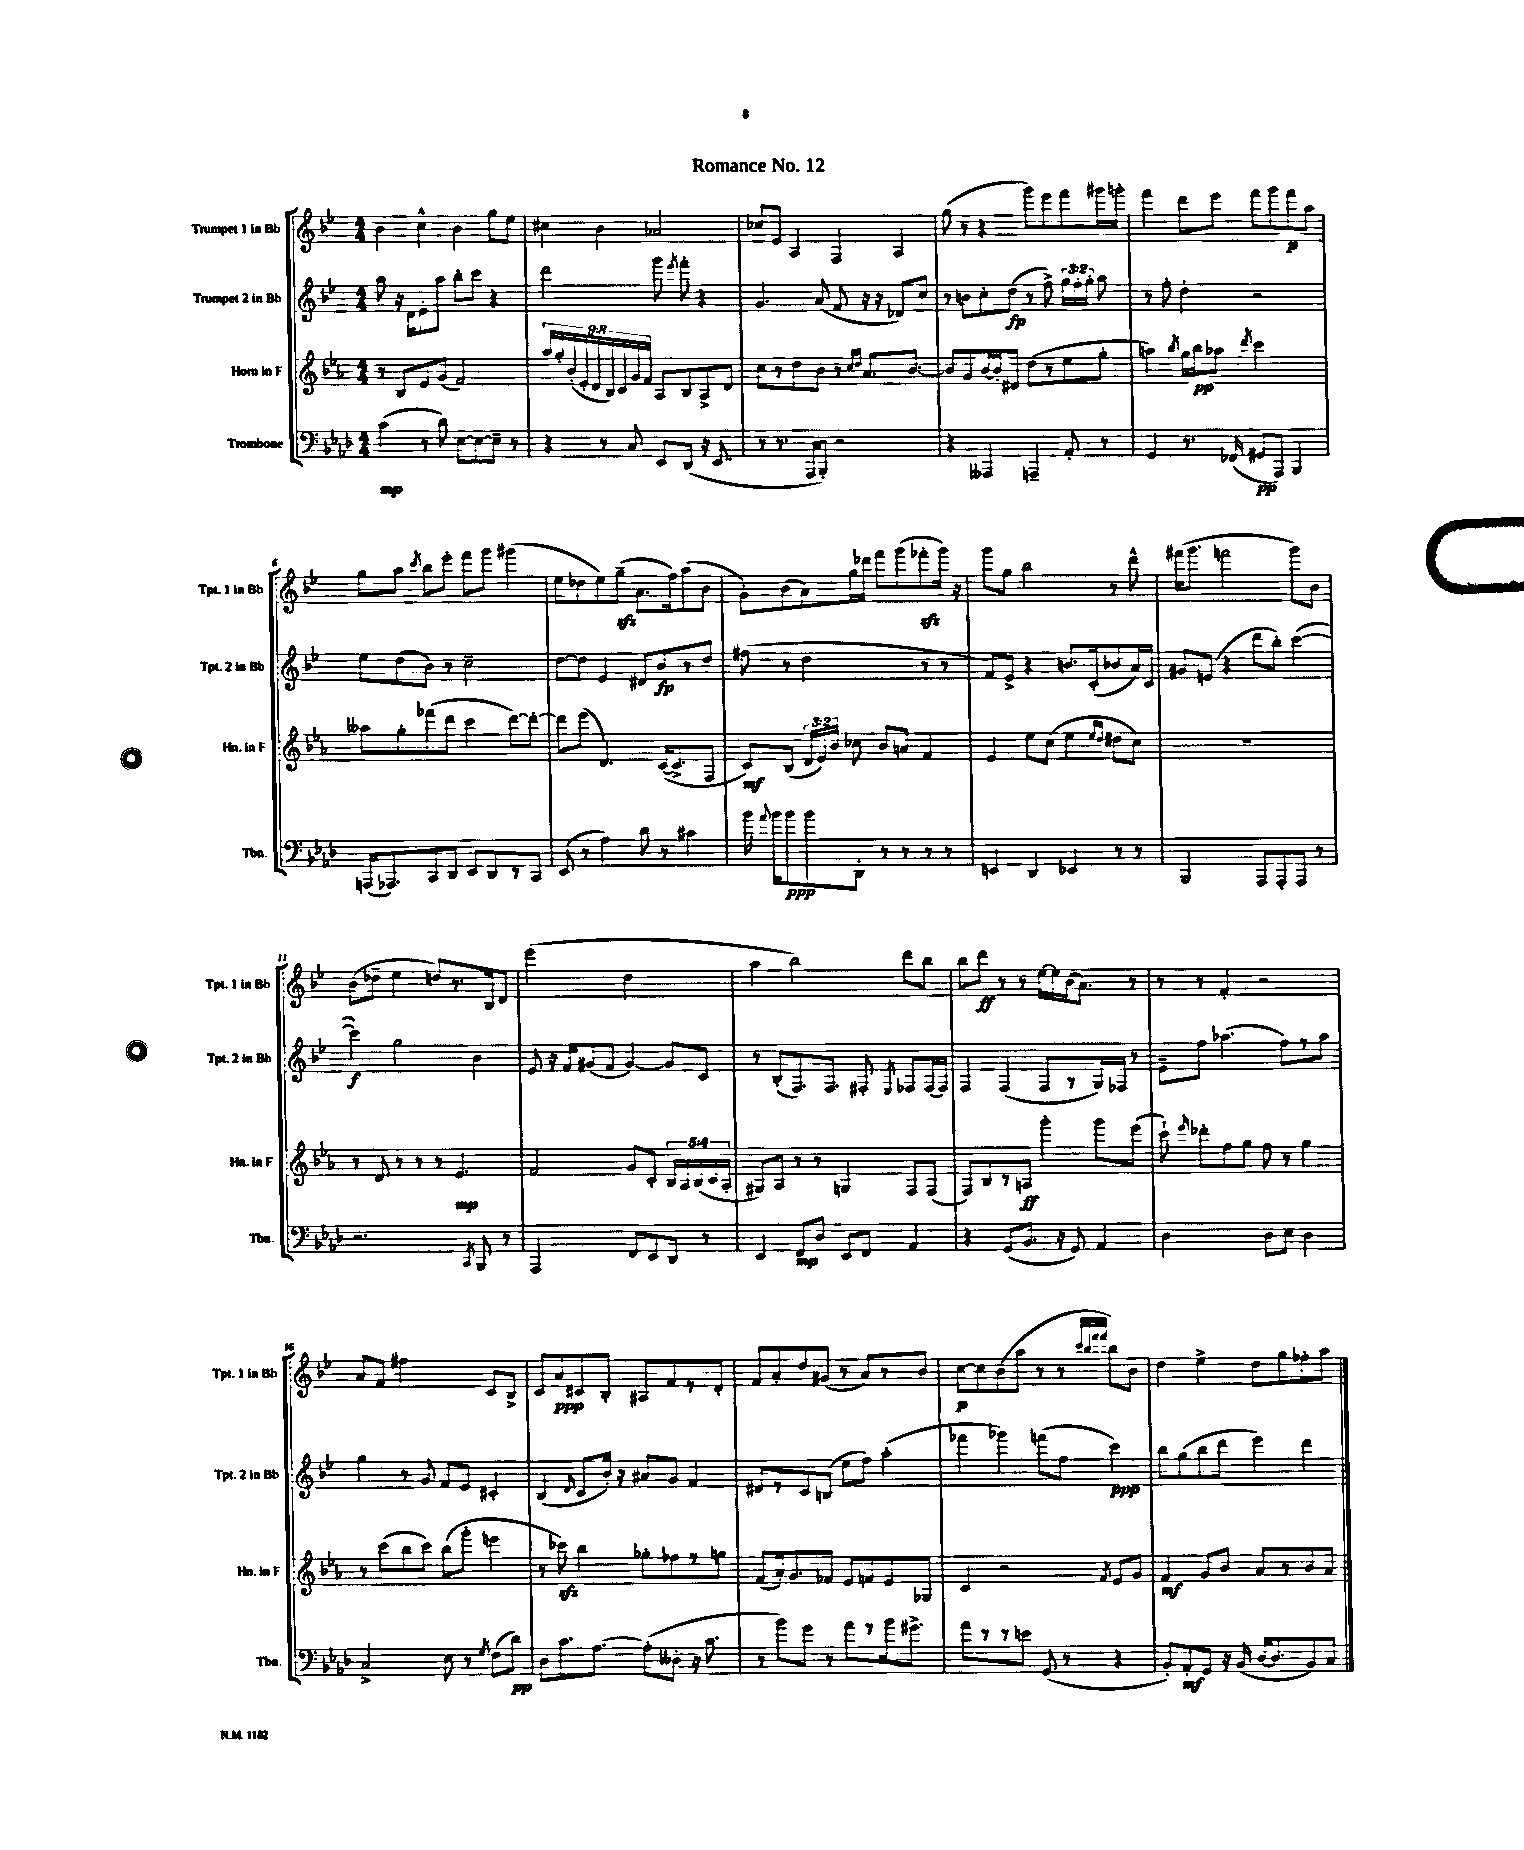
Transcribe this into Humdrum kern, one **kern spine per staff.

**kern	**kern	**kern	**kern
*staff4	*staff3	*staff2	*staff1
*clefF4	*clefG2	*clefG2	*clefG2
*k[b-e-a-d-]	*k[b-e-a-]	*k[b-e-]	*k[b-e-]
*M4/4	*M4/4	*M4/4	*M4/4
(4c\	8r	8aa\	4b-\
.	8B-/L	16r	.
.	.	16d\LK	.
8r	8e-/	8e-'\	4cc^^\
8d-\)	(8g/J	8aa\J	.
[8E-\L	2f/)	8bb-'\L	4b-\
8E-\_	.	8ccc\J	.
8E-~\]J	.	4r	8gg\L
8r	.	.	8ee-\J
=	=	=	=
4r	18aa-/LL	2ddd\	4cc#\
.	18gg'/	.	.
.	(18b-'/	.	.
.	18e-'/	.	.
.	18d/	.	.
8r	.	.	4b-\
.	18B-/)	.	.
.	18c/	.	.
8C/	.	.	.
.	18g/	.	.
.	18f/JJ	.	.
8EE-/L	8A-/L	8ggg\	2a-/
.	.	8qeee-/	.
(8DD-/J	8B-/	8fff'\	.
16r	8A-^/	4r	.
8.EE-/	.	.	.
.	8d/J	.	.
=	=	=	=
8r	8cc\L	4.g/	8cc-/L
8.r	8r	.	8e-/J
.	8dd\	.	4A/
16AAA-/LK	.	.	.
8BBB-'/J)	8b-\J	(8a/	.
2r	8r	8f/	4F/
.	16qqcc/LL	.	.
.	16qqdd/JJ	.	.
.	8.a-/L	16r	.
.	.	16r	.
.	.	8d-/L)	4A/
.	[8.b-/J	.	.
.	.	8cc/J	.
=	=	=	=
4r	8b-/]L	8r	(8gg\
.	8g/	8b\L	8r
4AAA--/	[16b-/L	8cc'\	4r
.	16b-'/]J	.	.
.	8d#/J	(8dd\J	.
4AAA~/	(8dd\L	8r	8ggg\L)
.	8r	8ff^\)	8eee-\
8AA-'/	8ee-\	24gg\LL	8fff\
.	.	24ff'\	.
.	.	24gg'\JJ	.
8r	8gg'\J	8aa\	16ggg#\L
.	.	.	16ggg'\JJ
=	=	=	=
4GG/	4aa\)	8r	4fff\
.	.	8ff'\	.
.	8qbb-/	.	.
8.r	16gg\LL	4dd'\	8ddd\L
.	16bb-\J	.	.
.	8aa-\J	.	8eee-\J
(16FF-/	.	.	.
.	8qddd/	.	.
8GG#/L	2ccc\	2r	8fff\L
8AAA-/J)	.	.	8ggg\
4BBB-/	.	.	8fff\
.	.	.	8aa\J
=	=	=	=
(16AAA/LK	8aa--\L	8ee-\L	8gg\L
8.AAA-/)	.	.	.
.	8gg'\	(8dd\	8aa\J
.	.	.	8qccc/
8CC/	(8fff-\	8b-\J)	8bb-\L
8DD-/J	8ddd\J	8r	8eee-'\J
8EE-/L	4ccc\	2cc~\	8fff\L
8DD-/	.	.	8ggg\J
8r	[8ddd\L)	.	(4ggg#\
8CC/J	8ddd'\_J	.	.
=	=	=	=
(8EE-/	8ddd\]L	[8dd\L	8ee-\L
8r	(8eee-\J	8dd\]J	8dd-\
4A-\)	4.d/)	4e-/	8ee-\)
.	.	.	(8gg~\J
8d-\	.	8d#/L	8.a\L
8r	([16c/LK	8b-/	.
.	8.c^/]	.	16ff\k)
4c#\	.	8r	(8aa\
.	8F/J	8dd/J	8b-\J
=	=	=	=
16b-\	8c/L)	(8ff#\	8g'\L)
8qqa-/	.	.	.
16b-\LK	.	.	.
8b-\	(8B-/J	8r	(8b-\
8b-\	24d/LL	2dd\	8a\)
.	24e-/)	.	.
.	24b-/JJ	.	.
8DD-'\J	8cc-\	.	16gg\L
.	.	.	16ddd-\JJ
8r	8b-/L	.	8fff\L
8r	8a/J	.	(8ggg\
8r	4f/	8r	8fff-'\
8r	.	8r	16ggg\Jk)
.	.	.	16r
=	=	=	=
4EE/	4e-/	8f/L)	8ggg\L
.	.	8e-^/J	8gg\J
4DD-/	8ee-\L	4r	2bb-\
.	(8cc\J	.	.
4EE-/	4ee-\	8.b/L	.
.	.	(16c'/k	.
.	16qqee-/LL	.	.
.	16qqdd/JJ	.	.
8r	8dd#\L	8b-/	8r
8r	8cc\J)	16a/L)	8ddd^^\
.	.	16c/JJ	.
=	=	=	=
2BBB-/	1r	8g#/L	(16fff#\LK
.	.	.	8.ggg\J
.	.	(8e/J	.
.	.	4r	2fff\
8AAA-/L	.	8ddd\L	.
8AAA-'/	.	8bb-'\J)	.
8AAA-/J	.	([4ccc\	8ggg\L)
8r	.	.	8b-\J
=	=	=	=
2.r	8r	4ccc\])	(8b-\L
.	8d/	.	8dd-~\J
.	8r	2gg\	4ee-\
.	8r	.	.
.	8r	.	8dd/L)
.	4.e-/	.	8.r
8qCC/	.	.	.
8BBB-/	.	4b-\	.
.	.	.	16B-/k
8r	.	.	8d/J
=	=	=	=
2AAA-/	2f/	8e-/	(2eee-\
.	.	16r	.
.	.	16f/LK	.
.	.	(8g#/	.
.	.	8f/J	.
8FF/L	8g/L	[4g#/)	2dd\
8EE-/	8c'/J	.	.
8DD-/J	20B-/LL	8g#/]L	.
.	20A-/	.	.
.	(20B-/	.	.
8r	.	8c/J	.
.	20c/	.	.
.	20A-'/JJ	.	.
=	=	=	=
4EE-/	8G#/L)	8r	4aa\
.	8A-/J	(8B-'/L	.
8FF/L	8r	8.F/)	2bb-\)
8D-/J	8r	.	.
.	.	8.F/J	.
8EE-/L	4G/	.	.
8FF/J	.	8F#'/	.
.	.	8qE-/	.
4AA-/	8F/L	8F-/L	8ddd\L
.	(8F/J	[16F-/L	8bb-\J
.	.	16F-/]JJ	.
=	=	=	=
4r	8F/L)	4F/	8bb-\L
.	8B-/	.	8ddd\J
(8GG/L	8r	(4F/	8r
8.BB-/J	8A/J	.	8r
.	4ggg'\	8F/L	[16ee-\LL
16r	.	.	16ee-\]
8GG/)	.	8r	(16b-\J
.	.	.	8.a\J)
4AA-/	8ggg\L	16G/L)	.
.	.	16F-/JJ	.
.	(8eee-\J	8r	8r
=	=	=	=
2D-\	8ccc`\)	8e-~\L	8r
.	16qqeee-/	.	.
.	8ddd-'\L	8ff\J	8r
.	8ff\	(4.aa-\	4f'/
.	8gg\J	.	.
8D-\L	8ff\	.	2r
8E-\J	8r	8ff\L)	.
4D-\	4gg\	8r	.
.	.	8aa-\J	.
=	=	=	=
2C^/	8r	4gg\	8a/L
.	(8ccc\L	.	8f/J
.	8bb-\	8r	2ff#\
.	8ccc\J)	8g/	.
8E-\	(8bb-\L	8f/L	.
8r	8ggg'\J	8e-/J	.
8qG/	.	.	.
(8F\L	4eee\	4c#'/	8c/L
8d-\J)	.	.	8B-^/J
=	=	=	=
8D-\L	8r	(4B-/	8c/L
8.c\	8ccc-\)	.	8a/
.	.	16qqd/	.
.	4bb-\	8c/L	8c#/
[8.A-\J	.	.	.
.	.	16b-'/Jk)	8B-'/J
.	.	16r	.
(8A-'\]L	8gg-'\L	8a#/L	8A#/L
8D--'\J	8ff-\	8g/J	8f/
16r	8r	4f/	8r
8.c\	.	.	.
.	8gg\J	.	8d'/J
=	=	=	=
8r	(8f/L	8d#/L	8f/L
8b-\L)	16a-'/k)	8r	8a'/
.	8.g/	.	.
8g\J	.	8c/	8dd/
8r	8f-/J	(8B/J	(8g#/J
8a-\L	8e-/L	8ee-\L	8r
8r	8f/	8ff\J)	8a/L)
16b-\k	8e-/	(4aa'\	8r
8.g#^\J	.	.	.
.	8G-/J	.	8b-/J
=	=	=	=
8a-\L	4c/	4fff-\	[8cc\L
8r	.	.	8cc\]
8r	2r	4ggg-\)	(8b-\
8e\J	.	.	8aa\J
(8GG/	.	(8fff\L	8r
8r	.	8ff\J	8r
.	.	.	32qqccc/LLL
.	.	.	32qqbb-/
.	.	.	32qqfff/
.	8qf/	.	32qqfff/JJJ
4r	8e-/L	4ccc\)	8bb-\L)
.	8g/J	.	8b-\J
=	=	=	=
8BB-'/L)	4f/	8bb-\L	4dd\
8AA-'/	.	(8gg\	.
8GG/J	8g/L	8bb-\	4ee-^\
16r	8b-/J	8ddd\J	.
(16BB-/	.	.	.
[16D-/LK	8a-/L	4eee-\)	8dd\L
8.D-/]	.	.	.
.	8r	.	8gg\
8BB-/)	8b-/	4ddd\	8ff-'\
8C/J	8a-/J	.	8aa\J
==	==	==	==
*-	*-	*-	*-
